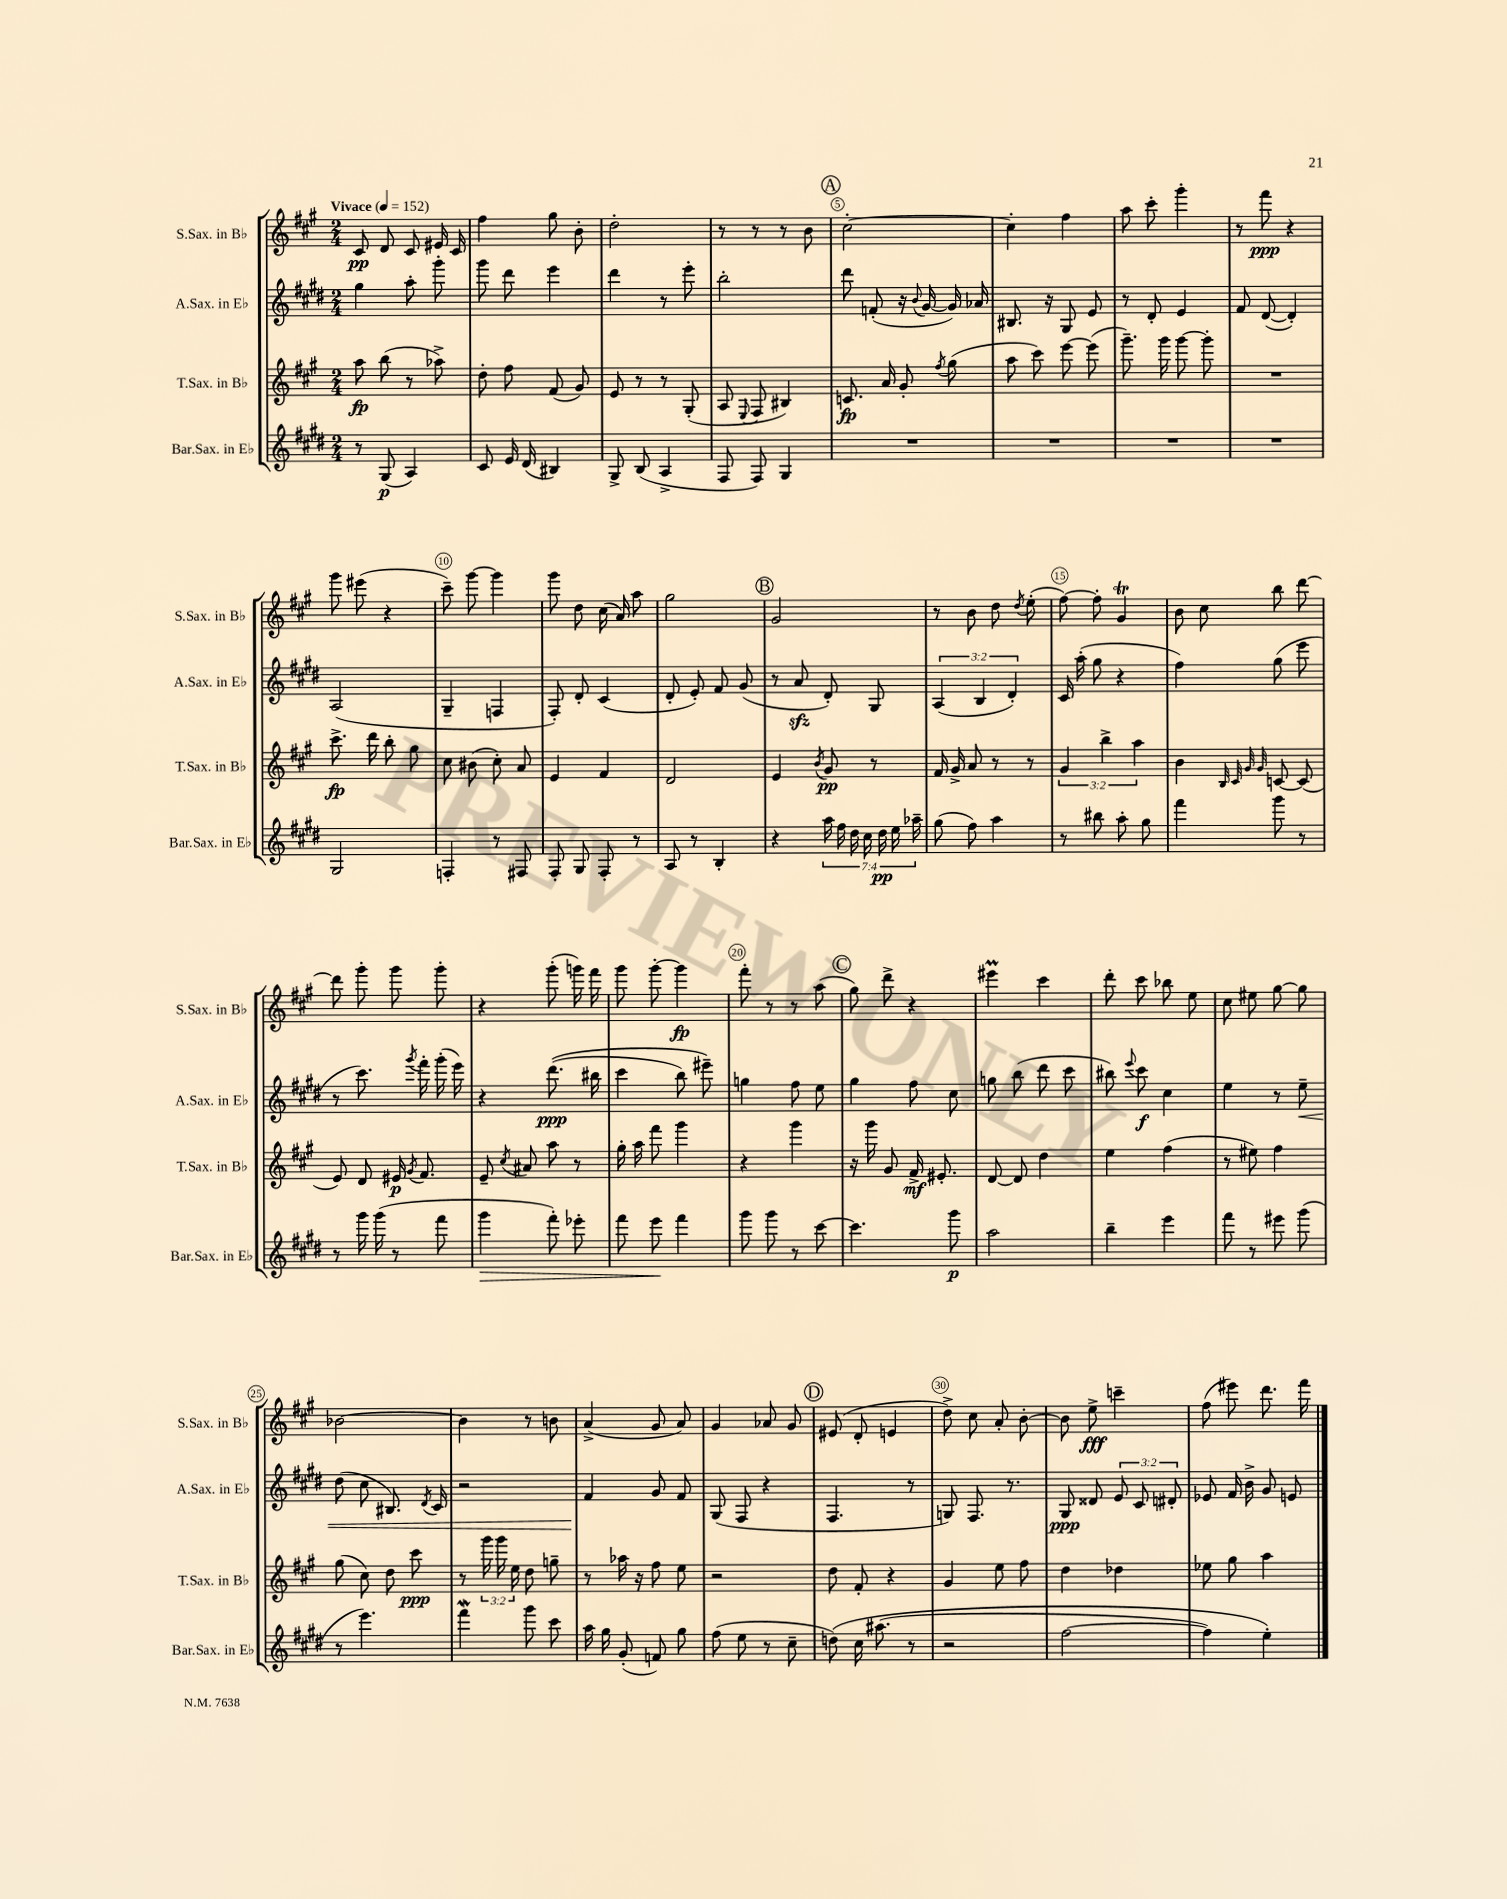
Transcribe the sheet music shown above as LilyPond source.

<<
\new StaffGroup <<
\new Staff = "s0" \with { instrumentName = "S.Sax. in Bb" shortInstrumentName = "S.Sax. in Bb" } {
    \clef treble \key a \major \numericTimeSignature \time 2/4 \tempo "Vivace" 4 = 152
    \autoBeamOff cis'8\pp d'8 cis'8 eis'16 cis'16 |
    fis''4 gis''8 b'8-. |
    d''2-. |
    r8 r8 r8 b'8 |
    \mark \markup { \circle "A" } cis''2~-. |
    cis''4-. fis''4 |
    a''8 cis'''8-. gis'''4-. |
    r8 fis'''8\ppp r4 |
    gis'''8 eis'''8( r4 |
    cis'''8--) gis'''8~ gis'''4 |
    gis'''8 d''8 cis''16( a'16) a''8 |
    gis''2 |
    \mark \markup { \circle "B" } gis'2 |
    r8 b'8 d''8 \acciaccatura { d''8 } e''8-.( |
    fis''8~) fis''8-. gis'4\trill |
    b'8 cis''8 b''8 d'''8~ |
    d'''8 gis'''8-. gis'''8 gis'''8-. |
    r4 gis'''8-.( g'''16) fis'''16 |
    gis'''8 gis'''8~-. gis'''4\fp |
    fis'''8-. r8 r8 a''8( |
    \mark \markup { \circle "C" } gis''8) d'''8-> r4 |
    eis'''4\prall cis'''4 |
    d'''8-. cis'''8 bes''8 e''8 |
    cis''8 eis''8 gis''8~ gis''8 |
    bes'2~ |
    bes'4 r8 b'8 |
    a'4->( gis'8 a'8) |
    gis'4 aes'8 gis'8 |
    \mark \markup { \circle "D" } eis'8( d'8-. e'4 |
    d''8->) cis''8 a'8-. b'8~-. |
    b'8 e''8->\fff c'''4-- |
    fis''8( eis'''8) d'''8. fis'''16 \bar "|." |
}
\new Staff = "s1" \with { instrumentName = "A.Sax. in Eb" shortInstrumentName = "A.Sax. in Eb" } {
    \clef treble \key e \major \numericTimeSignature \time 2/4 \override Staff.TupletNumber.text = #tuplet-number::calc-fraction-text
    \autoBeamOff gis''4 a''8-. gis'''8-. |
    gis'''8 dis'''8 e'''4 |
    dis'''4 r8 e'''8-. |
    b''2-. |
    \mark \markup { \circle "A" } dis'''8 f'8-.( r16 \appoggiatura { b'8 } gis'16~ gis'16) aes'16 |
    bis8. r16 gis8 e'8 |
    r8 dis'8-. e'4 |
    fis'8 dis'8~( dis'4-.) |
    a2( |
    gis4-- f4 |
    fis8-.) dis'8-. cis'4( |
    dis'8-. e'8-.) fis'8 gis'8( |
    \mark \markup { \circle "B" } r8 a'8\sfz dis'8-.) gis8 |
    \tuplet 3/2 { a4( b4 dis'4-.) } |
    cis'16 a''16-.( gis''8 r4 |
    fis''4) gis''8( e'''8 |
    r8 cis'''8.) \acciaccatura { gis'''8 } fis'''16-. gis'''16-.( e'''16) |
    r4 dis'''8.\ppp(\( bis''16 |
    cis'''4 b''8) eis'''8--\) |
    g''4 fis''8 e''8 |
    \mark \markup { \circle "C" } gis''4 fis''8 cis''8 |
    g''8 b''8( dis'''8 cis'''8 |
    bis''8) \appoggiatura { e'''8 } cis'''8\f cis''4 |
    e''4 r8 e''8--\< |
    dis''8( cis''8 bis8.) \acciaccatura { dis'8 } cis'16 |
    r2 |
    fis'4\! gis'8 fis'8 |
    gis8( fis8 r4 |
    \mark \markup { \circle "D" } fis4. r8 |
    g8) fis8. r8. |
    gis8\ppp disis'8 \tuplet 3/2 { e'8 cis'8 dis'8-. } |
    ees'8 fis'16 b'16-> gis'8 e'8 \bar "|." |
}
\new Staff = "s2" \with { instrumentName = "T.Sax. in Bb" shortInstrumentName = "T.Sax. in Bb" } {
    \clef treble \key a \major \numericTimeSignature \time 2/4 \override Staff.TupletNumber.text = #tuplet-number::calc-fraction-text
    \autoBeamOff a''8\fp b''8( r8 aes''8->) |
    d''8-. fis''8 fis'8( gis'8) |
    e'8 r8 r8 gis8-.( |
    a8 \appoggiatura { e8 } fis8 bis4) |
    \mark \markup { \circle "A" } c'8.\fp a'16 gis'8-. \acciaccatura { fis''8 } gis''8( |
    a''8 cis'''8) e'''8~ e'''8( |
    gis'''8.--) gis'''16 gis'''8~ gis'''8-. |
    R2 |
    cis'''8.->\fp d'''16 b''8-. gis''8 |
    cis''8 bis'8( cis''8-.) a'8 |
    e'4 fis'4 |
    d'2 |
    \mark \markup { \circle "B" } e'4 \acciaccatura { b'8 } gis'8\pp r8 |
    fis'16 gis'16-> a'8 r8 r8 |
    \tuplet 3/2 { gis'4 b''4-> a''4 } |
    b'4 \grace { b32 cis'32 gis'32 gis'32 } c'8~ c'8( |
    e'8) d'8 eis'16\p \acciaccatura { gis'8 } fis'8. |
    e'8-- \acciaccatura { cis''8 } ais'8 a''8 r8 |
    gis''16-. a''16 fis'''8 gis'''4 |
    r4 gis'''4 |
    \mark \markup { \circle "C" } r16 gis'''16 gis'8 fis'16->\mf eis'8.-. |
    d'8~ d'8 d''4 |
    e''4 fis''4( |
    r8 eis''8) fis''4 |
    gis''8( cis''8) d''8 cis'''8\ppp |
    r8 \tuplet 3/2 { gis'''16 gis'''16 e''16 } d''8 g''8-- |
    r8 aes''16 r16 fis''8 e''8 |
    r2 |
    \mark \markup { \circle "D" } d''8 fis'8-. r4 |
    gis'4 e''8 fis''8 |
    d''4 des''4 |
    ees''8 gis''8 a''4 \bar "|." |
}
\new Staff = "s3" \with { instrumentName = "Bar.Sax. in Eb" shortInstrumentName = "Bar.Sax. in Eb" } {
    \clef treble \key e \major \numericTimeSignature \time 2/4 \override Staff.TupletNumber.text = #tuplet-number::calc-fraction-text
    \autoBeamOff r8 gis8\p( a4) |
    cis'8 e'16 dis'16( bis4) |
    gis8-> b8( a4-> |
    fis8 fis8) gis4 |
    \mark \markup { \circle "A" } R2 |
    R2 |
    R2 |
    R2 |
    gis2 |
    f4-. r8 fis8 |
    fis8-. gis8 fis8-. r8 |
    a8 r8 b4-. |
    \mark \markup { \circle "B" } r4 \tuplet 7/4 { a''16 fis''16 dis''16 cis''16 dis''16\pp e''16 aes''16-- } |
    gis''8( fis''8) a''4 |
    r8 bis''8 a''8-. gis''8 |
    fis'''4 gis'''8 r8 |
    r8 gis'''16 gis'''16( r8 fis'''8 |
    gis'''4\> fis'''8-.) ees'''8-. |
    fis'''8 e'''8\! fis'''4 |
    gis'''8 gis'''8 r8 cis'''8~ |
    \mark \markup { \circle "C" } cis'''4. gis'''8\p |
    a''2 |
    b''4-- e'''4 |
    fis'''8 r8 eis'''8 gis'''8( |
    r8 e'''4.) |
    fis'''4\mordent gis'''8 cis'''8 |
    a''16 gis''16 gis'8-.( f'8) gis''8 |
    fis''8( e''8 r8 cis''8-- |
    \mark \markup { \circle "D" } d''8)\( cis''16 ais''8.( r8 |
    r2 |
    fis''2~ |
    fis''4) e''4-.\) \bar "|." |
}
>>
>>
\layout { \context { \Score \override BarNumber.break-visibility = ##(#f #t #t) barNumberVisibility = #(every-nth-bar-number-visible 5) \override BarNumber.stencil = #(make-stencil-circler 0.1 0.3 ly:text-interface::print) } }
